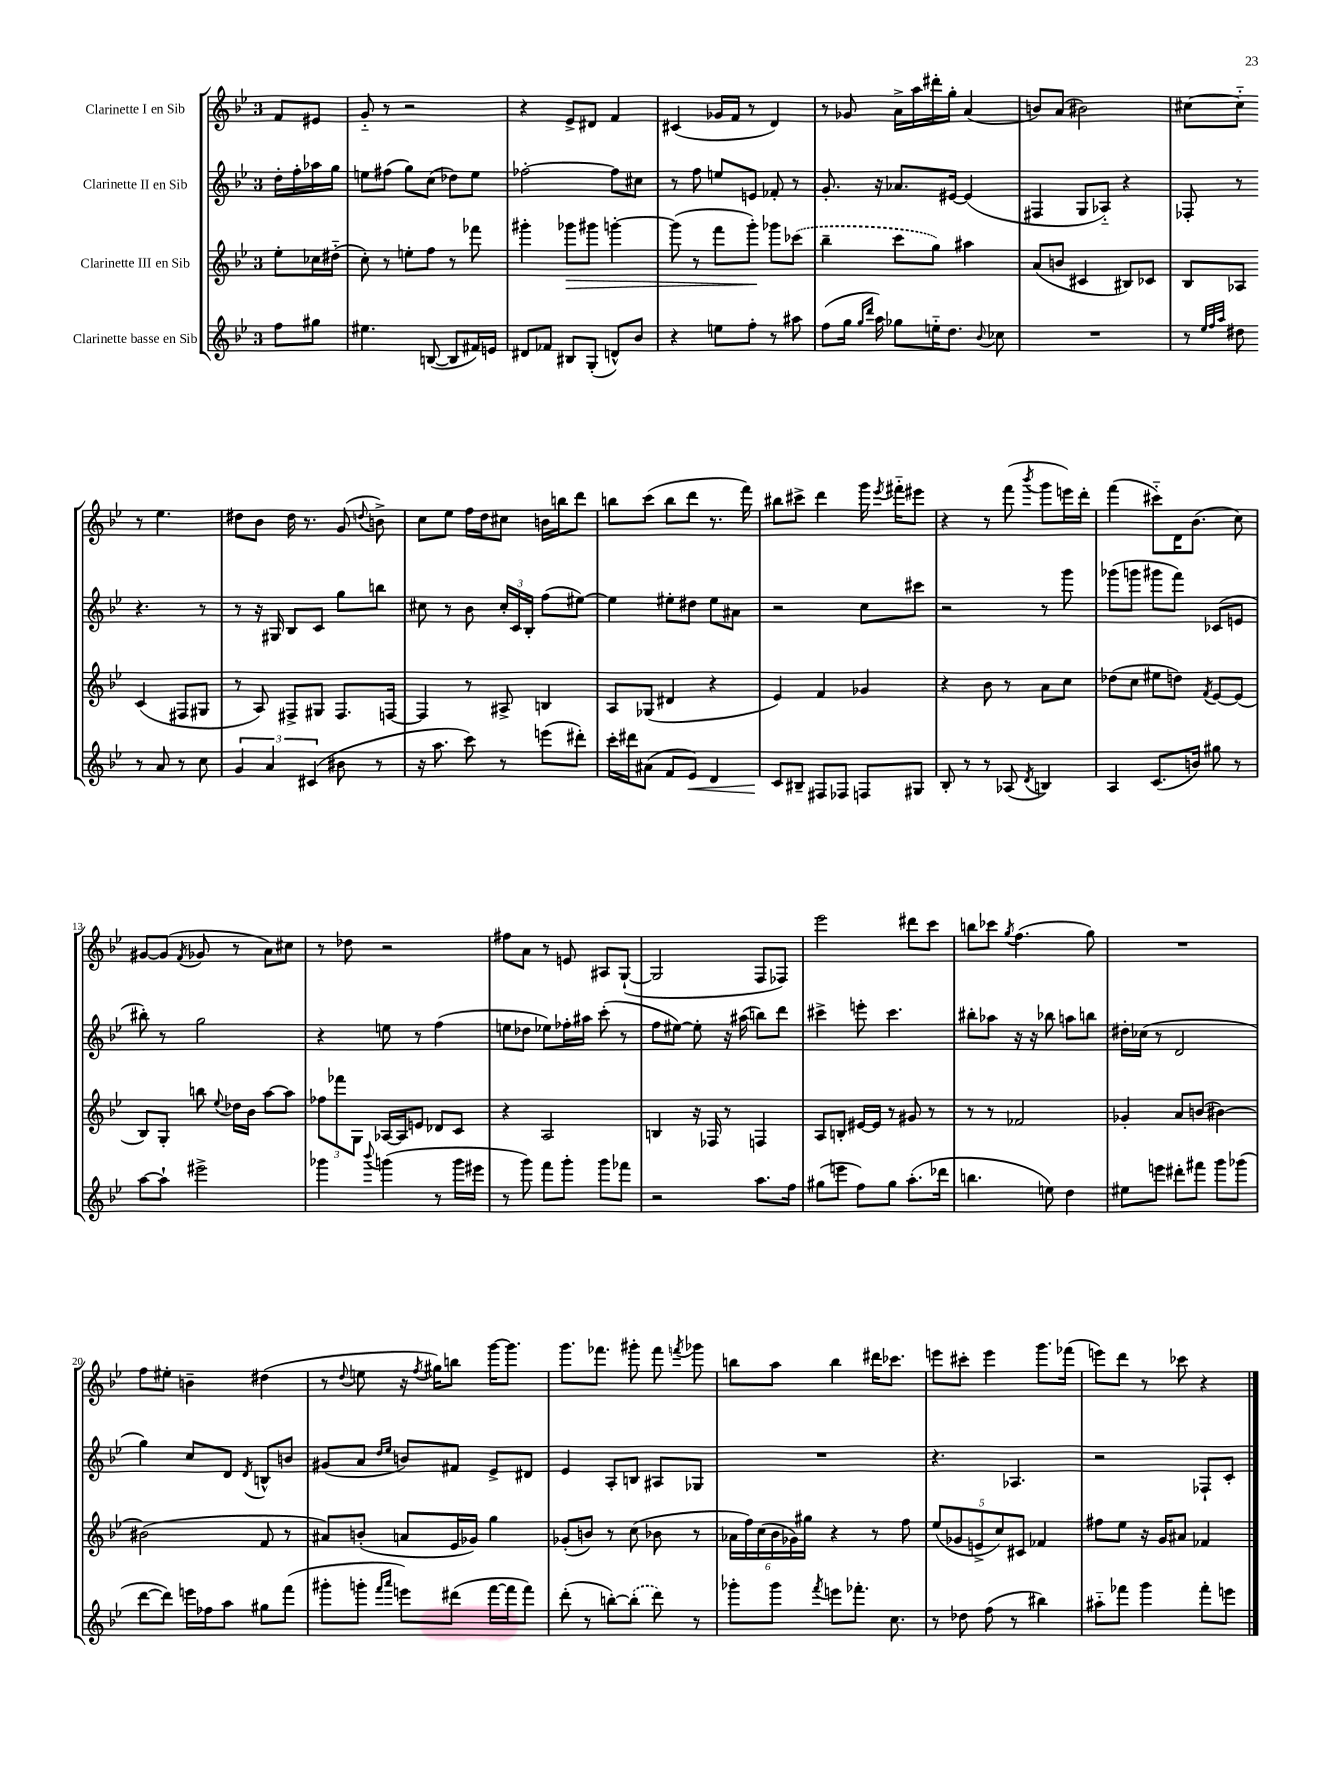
<<
\new StaffGroup <<
\new Staff = "s0" \with { instrumentName = "Clarinette I en Sib" } {
    \clef treble \key bes \major \once \override Staff.TimeSignature.style = #'single-digit \time 3/4 \partial 4
    \autoBeamOff f'8[ eis'8] |
    g'8-_ r8 r2 |
    r4 ees'8[-> dis'8] f'4 |
    cis'4( ges'16[ f'16] r8 d'4) |
    r8 ges'8 a'16[-> a''16 dis'''16-. g''16]-. a'4( |
    b'8[) a'8]( bis'2) |
    cis''8[~ cis''8]-_ r8 ees''4. |
    dis''8[ bes'8] dis''16 r8. g'8( \appoggiatura { d''8 } b'8->) |
    c''8[ ees''8] f''16[ d''16 cis''8] b'16[ b''16 d'''8] |
    b''8[ c'''8]( b''8[ d'''8] r8. f'''16) |
    bis''8[ cis'''8]-> d'''4 g'''16 \acciaccatura { ees'''8 } fis'''16[-_ eis'''8] |
    r4 r8 f'''8( \acciaccatura { bes'''8 } g'''8[ e'''16) d'''16]-. |
    f'''4( cis'''8[-_) d'16 bes'8.]( c''8) |
    gis'8[~ gis'8]( \acciaccatura { f'8 } ges'8 r8 a'8[) cis''8] |
    r8 des''8 r2 |
    fis''8[ a'8] r8 e'8 ais8[ g8]~-!( |
    g2 f8[ fes8]) |
    ees'''2 dis'''8[ c'''8] |
    b''8[ ces'''8] \acciaccatura { g''8 } f''4.( g''8) |
    R2. |
    f''8[ eis''8]-. b'4-- dis''4( |
    r8 \appoggiatura { d''8 } e''8 r16 \acciaccatura { f''8 } gis''16[) b''8] g'''16[~ g'''8.] |
    g'''8.[ fes'''8.] gis'''8-. fes'''8 \acciaccatura { f'''8 } ges'''8 |
    b''8[ a''8] b''4 dis'''16[ ces'''8.] |
    e'''8[ cis'''8]-. e'''4 g'''8.[ fes'''16]( |
    e'''8[) d'''8] r8 ces'''8 r4 \bar "|." |
}
\new Staff = "s1" \with { instrumentName = "Clarinette II en Sib" } {
    \clef treble \key bes \major \once \override Staff.TimeSignature.style = #'single-digit \time 3/4 \partial 4
    \autoBeamOff d''16[-. f''16-. aes''16 g''16] |
    e''8[ fis''8]( g''8[) c''8]( des''8[) e''8] |
    fes''2~-. fes''8[ cis''8] |
    r8 f''8 e''8[ e'8] fes'8-. r8 |
    g'8.-. r16 aes'8.[ eis'16]~ eis'4( |
    fis4 g8[ aes8]-_) r4 |
    fes8-. r8 r4. r8 |
    r8 r16 gis16 bes8[ c'8] g''8[ b''8] |
    cis''8 r8 bes'8 \tuplet 3/2 { cis''16[-. c'16 bes16]-. } f''8[( eis''8]~) |
    eis''4 eis''8[-. dis''8] eis''8[ ais'8] |
    r2 c''8[ cis'''8] |
    r2 r8 g'''8 |
    ges'''8[( g'''8] gis'''8[ f'''8]) ces'8[( e'8] |
    bis''8-.) r8 g''2 |
    r4 e''8 r8 f''4( |
    e''8[ des''8] ees''8[) fes''16-. ais''16] c'''8-.( r8 |
    f''8[ eis''8]~) eis''8-. r16 ais''16( b''8[) d'''8] |
    cis'''4-> e'''8-. cis'''4. |
    bis''8[-. aes''8] r16 r16 bes''8 a''8[ b''8] |
    dis''16[-. ces''16]( r8 d'2 |
    g''4) c''8[ d'8] \acciaccatura { d'8 } b8[-^ b'8] |
    gis'8[( a'8] \grace { d''16[ ees''16] } b'8[) fis'8] ees'8[-> dis'8] |
    ees'4 a8[-. b8] ais8[ ges8] |
    R2. |
    r4. aes4. |
    r2 fes8[-! c'8]-. \bar "|." |
}
\new Staff = "s2" \with { instrumentName = "Clarinette III en Sib" } {
    \clef treble \key bes \major \once \override Staff.TimeSignature.style = #'single-digit \time 3/4 \partial 4
    \autoBeamOff ees''8[-. ces''16 dis''16]-_( |
    c''8-.) r8 e''8[-. f''8] r8 fes'''8 |
    gis'''4-. ges'''8[\> gis'''8] g'''4~-. |
    g'''8( r8 f'''8[ g'''8]-.\!) ges'''8[ \once \slurDashed ces'''8]( |
    bes''4-- c'''8[ g''8]) ais''4 |
    a'8[( b'8] cis'4 bis8[) ces'8] |
    bes8[ aes8] c'4( fis8[ gis8] |
    r8 a8) fis8[-> gis8] fis8.[ f16]~ |
    f4 r8 ais8-> b4 |
    a8[ ges8]( dis'4 r4 |
    ees'4) f'4 ges'4 |
    r4 bes'8 r8 a'8[ c''8] |
    des''8[( c''8] eis''8[ d''8]) \acciaccatura { f'8 } ees'8[~ ees'8]( |
    bes8[) g8]-. b''8 \appoggiatura { ees''8 } des''16[ bes'16] a''8[~ a''8] |
    \tuplet 3/2 { fes''8[ fes'''8 g8] } aes16[~ aes16 e'8] des'8[ c'8] |
    r4 a2 |
    b4 r16 fes16 r8 f4 |
    a8[ b8]-. eis'16[~ eis'16] r8 gis'8 r8 |
    r8 r8 fes'2 |
    ges'4-. a'8[ b'8]( bis'4~) |
    bis'2( f'8 r8 |
    ais'8[) b'8]-.( a'8[ ees'16 ges'16]) g''4 |
    ges'8[-.( b'8]) r8 c''8( bes'8 r8 |
    \tuplet 6/4 { aes'16[ f''16) c''16( bes'16 ges'16) gis''16] } r4 r8 f''8 |
    \tuplet 5/4 { ees''8[( ges'8 e'8-> c''8) cis'8] } fes'4 |
    fis''8[ ees''8] r16 g'16[ ais'8] fes'4 \bar "|." |
}
\new Staff = "s3" \with { instrumentName = "Clarinette basse en Sib" } {
    \clef treble \key bes \major \once \override Staff.TimeSignature.style = #'single-digit \time 3/4 \partial 4
    \autoBeamOff f''8[ gis''8] |
    eis''4. b8~( b8[ fis'16) e'16] |
    dis'8[ fes'8] bis8[ g8]-.( d'8[-^) bes'8] |
    r4 e''8[ f''8]-. r8 ais''8 |
    f''8[( g''16] \grace { g''16[ d'''16] } a''16) ges''8[ e''16-_ d''8.] \appoggiatura { bes'8 } ces''8 |
    R2. |
    r8 \grace { ees''32[ f''32 a''32] } dis''8 r8 a'8 r8 c''8 |
    \tuplet 3/2 { g'4 a'4 cis'4( } bis'8 r8 |
    r16 a''8. c'''8) r8 e'''8[( dis'''8]-.) |
    c'''16[-. dis'''16 ais'8]( f'8[ ees'8]\<) d'4 |
    c'8[\! bis8]-- fis8[ fes8] f8[ gis8] |
    bes8-. r8 r8 aes8( \acciaccatura { d'8 } b4) |
    a4 c'8.[( b'16]) gis''8 r8 |
    a''8[~ a''8]-! eis'''2-> |
    ges'''4 \appoggiatura { bes'''8 } g'''4( r8 g'''16[ eis'''16] |
    r8 g'''8) f'''8[ g'''8]-. g'''8[ fes'''8] |
    r2 a''8.[ f''16] |
    gis''8[( e'''8] f''8[) gis''8] a''8.[-.( des'''16] |
    b''4. e''8) d''4 |
    eis''8[ e'''8] dis'''8[-. fis'''8] g'''8[ ges'''8]( |
    d'''8[~ d'''8]) e'''16[ fes''16 a''8] gis''8[ f'''8]( |
    gis'''8[-. g'''8]-. \grace { f'''16[ a'''16] } e'''8[) dis'''8]( f'''16[~ f'''16 f'''8]) |
    d'''8-.( r8 b''8[~-.) \once \slurDashed b''8]-.( d'''8) r8 |
    ges'''8[-. ges'''8] \acciaccatura { f'''8 } e'''8[ fes'''8.]-. c''8. |
    r8 des''8 f''8( r8 bis''4) |
    ais''8[-_ fes'''8] g'''4 fes'''8[-. e'''8] \bar "|." |
}
>>
>>
